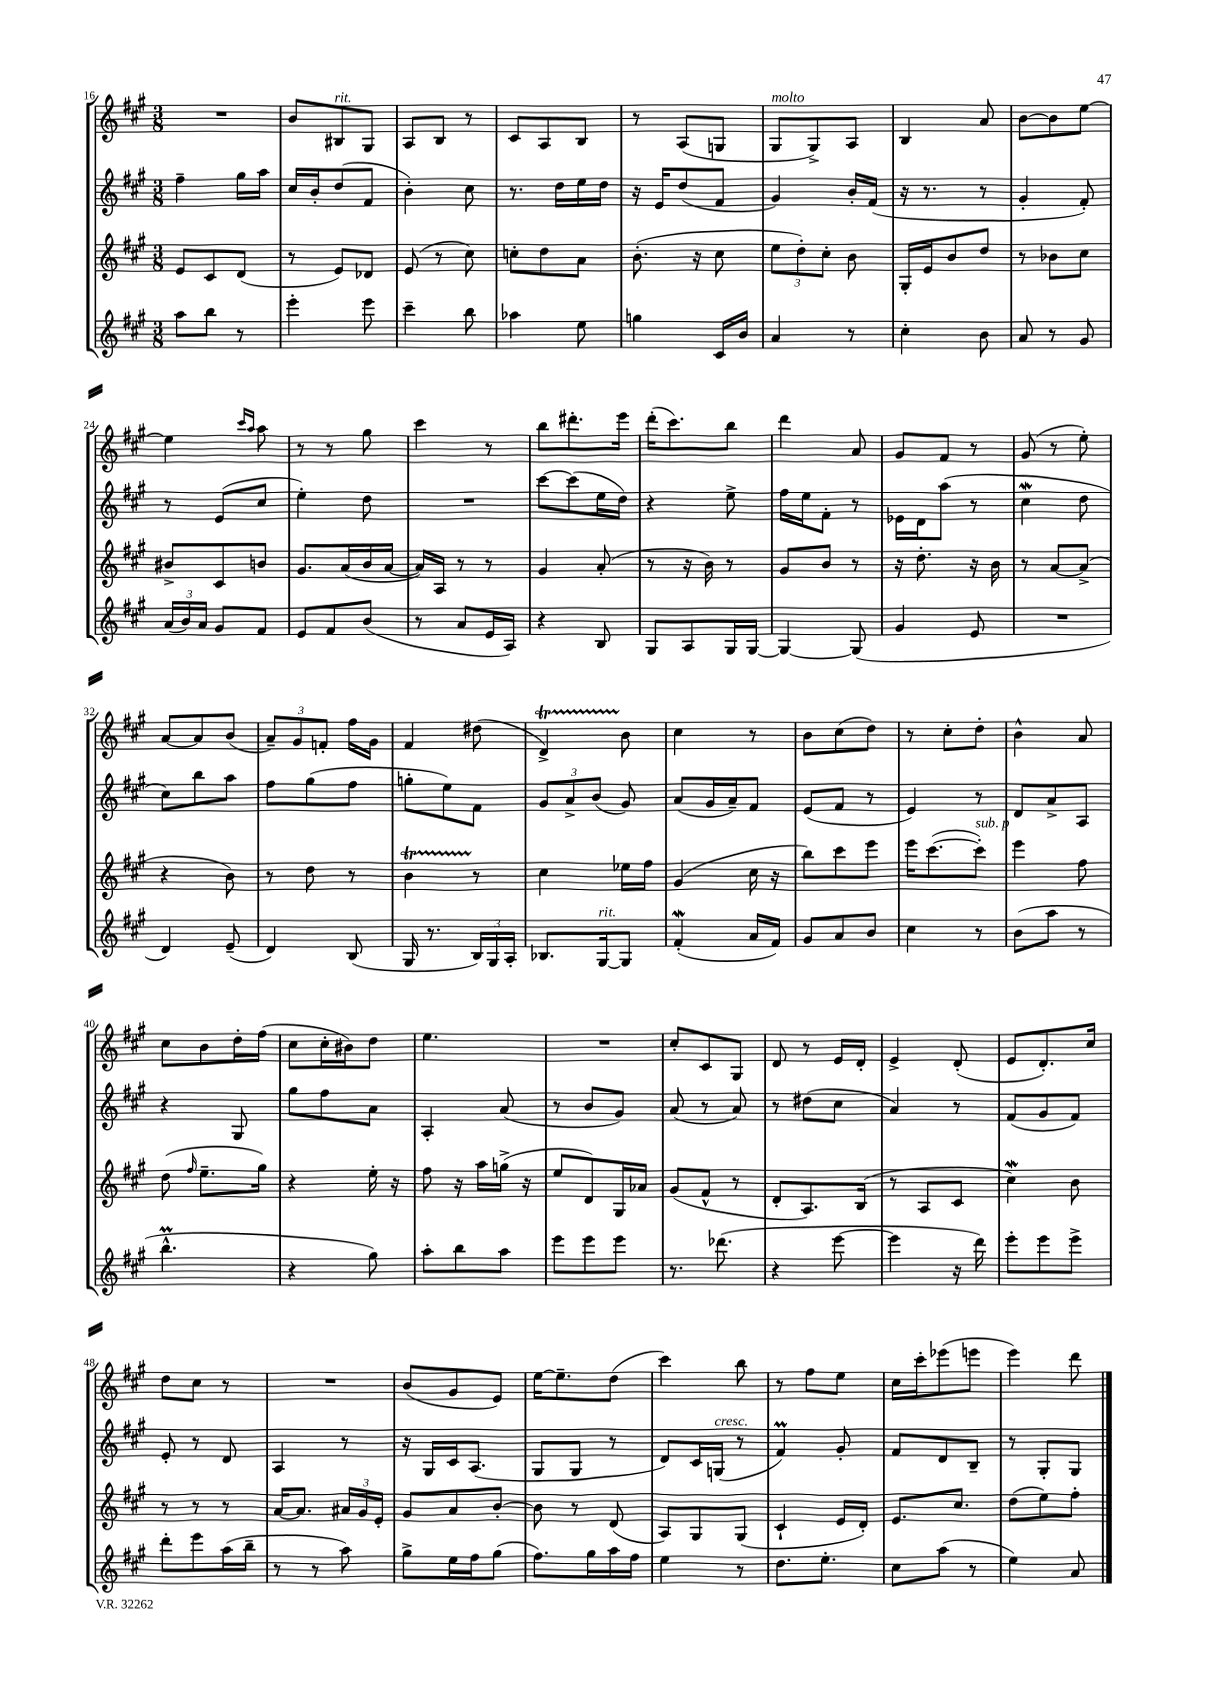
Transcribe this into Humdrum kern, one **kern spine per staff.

**kern	**kern	**kern	**kern
*staff4	*staff3	*staff2	*staff1
*clefG2	*clefG2	*clefG2	*clefG2
*k[f#c#g#]	*k[f#c#g#]	*k[f#c#g#]	*k[f#c#g#]
*M3/8	*M3/8	*M3/8	*M3/8
8aa\L	8e/L	4ff#~\	4.r
8bb\J	8c#/	.	.
8r	(8d/J	16gg#\LL	.
.	.	16aa\JJ	.
=	=	=	=
4eee'\	8r	16cc#/LL	8b/L
.	.	16b'/J	.
.	8e/L)	(8dd/	8B#/
8eee\	8d-/J	8f#/J	8G#/J
=	=	=	=
4ccc#~\	(8e/	4b'\)	8A/L
.	8r	.	8B/J
8bb\	8cc#\)	8cc#\	8r
=	=	=	=
4aa-\	8cc'\L	8.r	8c#/L
.	8dd\	.	8A/
.	.	16dd\LL	.
8ee\	8a\J	16ee\	8B/J
.	.	16dd\JJ	.
=	=	=	=
4gg\	(8.b'\	16r	8r
.	.	16e/LK	.
.	.	(8dd/	(8A/L
.	16r	.	.
16c#/LL	8cc#\	8f#/J	8G/J
16b/JJ	.	.	.
=	=	=	=
4a/	12ee\L	4g#/)	8G#/L
.	12dd'\)	.	.
.	.	.	8G#^/)
.	12cc#'\J	.	.
8r	8b\	16b'/LL	8A/J
.	.	(16f#/JJ	.
=	=	=	=
4cc#'\	16G#'/LL	16r	4B/
.	16e/J	8.r	.
.	8b/	.	.
8b\	8dd/J	8r	8a/
=	=	=	=
8a/	8r	4g#'/	[8b\L
8r	8b-\L	.	8b\]
8g#/	8cc#\J	8f#'/)	[8ee\J
=	=	=	=
(24a/LL	8b#^/L	8r	4ee\]
24b/)	.	.	.
24a/JJ	.	.	.
8g#/L	8c#/	(8e/L	.
.	.	.	16qqccc#/LL
.	.	.	16qqaa/JJ
8f#/J	8b/J	8cc#/J	8aa\
=	=	=	=
8e/L	8.g#/L	4ee'\)	8r
8f#/	.	.	8r
.	(16a/L	.	.
(8b/J	16b/	8dd\	8gg#\
.	[16a/JJ	.	.
=	=	=	=
8r	16a/]LL)	4.r	4ccc#\
.	16A/JJ	.	.
8a/L	8r	.	.
16e/L	8r	.	8r
16A/JJ)	.	.	.
=	=	=	=
4r	4g#/	[8ccc#\L	8bb\L
.	.	(8ccc#\]	8.ddd#'\
8B/	(8a'/	16ee\L	.
.	.	16dd\JJ)	16eee\Jk
=	=	=	=
8G#/L	8r	4r	(16ddd'\LK
.	.	.	8.ccc#\)
8A/	16r	.	.
.	16b\)	.	.
16G#/L	8r	8ee^\	8bb\J
[16G#/JJ	.	.	.
=	=	=	=
4G#/_	8g#/L	16ff#\LL	4ddd\
.	.	16ee\J	.
.	8b/J	8f#'\J	.
(8G#/]	8r	8r	8a/
=	=	=	=
4g#/	16r	16e-\LL	8g#/L
.	8.dd'\	16d\J	.
.	.	(8aa\J	8f#/J
8e/	16r	8r	8r
.	16b\	.	.
=	=	=	=
4.r	8r	4cc#\	(8g#/
.	[8a/L	.	8r
.	(8a^/]J	8dd\	8ee'\)
=	=	=	=
4d/)	4r	8cc#\L)	[8a/L
.	.	8bb\	8a/]
(8e~/	8b\)	8aa\J	(8b/J
=	=	=	=
4d/)	8r	8ff#\L	12a~/L)
.	.	.	12g#/
.	8dd\	(8gg#\	.
.	.	.	12f'/J
(8B/	8r	8ff#\J	16ff#\LL
.	.	.	16g#\JJ
=	=	=	=
16G#/	4b\	8gg'\L	4f#/
8.r	.	.	.
.	.	8ee\)	.
24B/LL)	8r	8f#\J	(8dd#\
24G#/	.	.	.
24A'/JJ	.	.	.
=	=	=	=
8.B-/L	4cc#\	12g#/L	4d^/)
.	.	12a^/	.
.	.	(12b/J	.
[16G#/k	.	.	.
8G#/]J	16ee-\LL	8g#/)	8b\
.	16ff#\JJ	.	.
=	=	=	=
(4f#'/	(4g#/	(8a/L	4cc#\
.	.	16g#/L	.
.	.	16a~/J)	.
16a/LL	16cc#\	8f#/J	8r
16f#/JJ)	16r	.	.
=	=	=	=
8g#/L	8bb\L)	(8e/L	8b\L
8a/	8ccc#\	8f#/J	(8cc#\
8b/J	8eee\J	8r	8dd\J)
=	=	=	=
4cc#\	16eee\LK	4e/)	8r
.	([8.ccc#\	.	.
.	.	.	8cc#'\L
8r	8ccc#'\]J)	8r	8dd'\J
=	=	=	=
(8b\L	4eee\	8d/L	4b^^\
8aa\J	.	8a^/	.
8r	8ff#\	8A/J	8a/
=	=	=	=
4.bb^^\	(8dd\	4r	8cc#\L
.	16qqff#/	.	.
.	8.ee~\L	.	8b\
.	.	8G#/	16dd'\L
.	16gg#\Jk)	.	(16ff#\JJ
=	=	=	=
4r	4r	8gg#\L	8cc#\L
.	.	8ff#\	16cc#'\L
.	.	.	16b#\J)
8gg#\)	16ee'\	8a\J	8dd\J
.	16r	.	.
=	=	=	=
8aa'\L	8ff#\	4A'/	4.ee\
8bb\	16r	.	.
.	16aa\LL	.	.
8aa\J	(16gg^\JJ	(8a/	.
.	16r	.	.
=	=	=	=
8eee\L	8ee/L	8r	4.r
8eee\	8d/)	8b/L	.
8eee\J	16G#/L	8g#/J)	.
.	16a-/JJ	.	.
=	=	=	=
8.r	(8g#/L	(8a/	8cc#'/L
.	8f#^^/J	8r	8c#/
(8.ddd-\	.	.	.
.	8r	8a/)	8G#/J
=	=	=	=
4r	8d'/L	8r	8d/
.	8.A/)	(8dd#\L	8r
[8eee\	.	8cc#\J	16e/LL
.	(16B/Jk	.	16d'/JJ
=	=	=	=
4eee\]	8r	4a/)	4e^/
.	8A/L	.	.
16r	8c#/J	8r	(8d'/
16ddd\)	.	.	.
=	=	=	=
8eee'\L	4cc#\)	(8f#/L	8e/L
8eee\	.	8g#/	8.d'/)
8eee^\J	8b\	8f#/J)	.
.	.	.	16cc#/Jk
=	=	=	=
8ddd'\L	8r	8e'/	8dd\L
8eee\	8r	8r	8cc#\J
(16aa\L	8r	8d/	8r
16bb~\JJ	.	.	.
=	=	=	=
8r	[16a/LK	4A/	4.r
.	8.a/]J	.	.
8r	.	.	.
8aa\)	24a#/LL	8r	.
.	24g#/	.	.
.	24e'/JJ	.	.
=	=	=	=
8gg#^\L	8g#/L	16r	(8b/L
.	.	16G#/LL	.
16ee\L	8a/	16c#/J	8g#/
16ff#\J	.	(8.A/J	.
(8gg#\J	[8b'/J	.	8e/J)
=	=	=	=
8.ff#\L)	8b\]	8G#/L	[16ee\LK
.	.	.	8.ee~\]
.	8r	8G#/J	.
16gg#\L	.	.	.
16aa\	(8d/	8r	(8dd\J
16ff#\JJ	.	.	.
=	=	=	=
4ee\	8A/L)	8d/L)	4ccc#\)
.	8G#/	16c#/L	.
.	.	(16G/JJ	.
8r	(8G#/J	8r	8bb\
=	=	=	=
8.dd\L	4c#`/	4f#/)	8r
.	.	.	8ff#\L
8.ee'\J	.	.	.
.	16e/LL	8g#'/	8ee\J
.	16d'/JJ)	.	.
=	=	=	=
8cc#\L	8.e/L	8f#/L	16cc#\LL
.	.	.	16ccc#'\J
(8aa\J	.	8d/	(8eee-\
.	8.cc#/J	.	.
8r	.	8B~/J	8eee\J
=	=	=	=
4ee\)	(8dd\L	8r	4eee\)
.	8ee\)	8G#'/L	.
8a/	8ff#'\J	8G#/J	8ddd\
==	==	==	==
*-	*-	*-	*-
